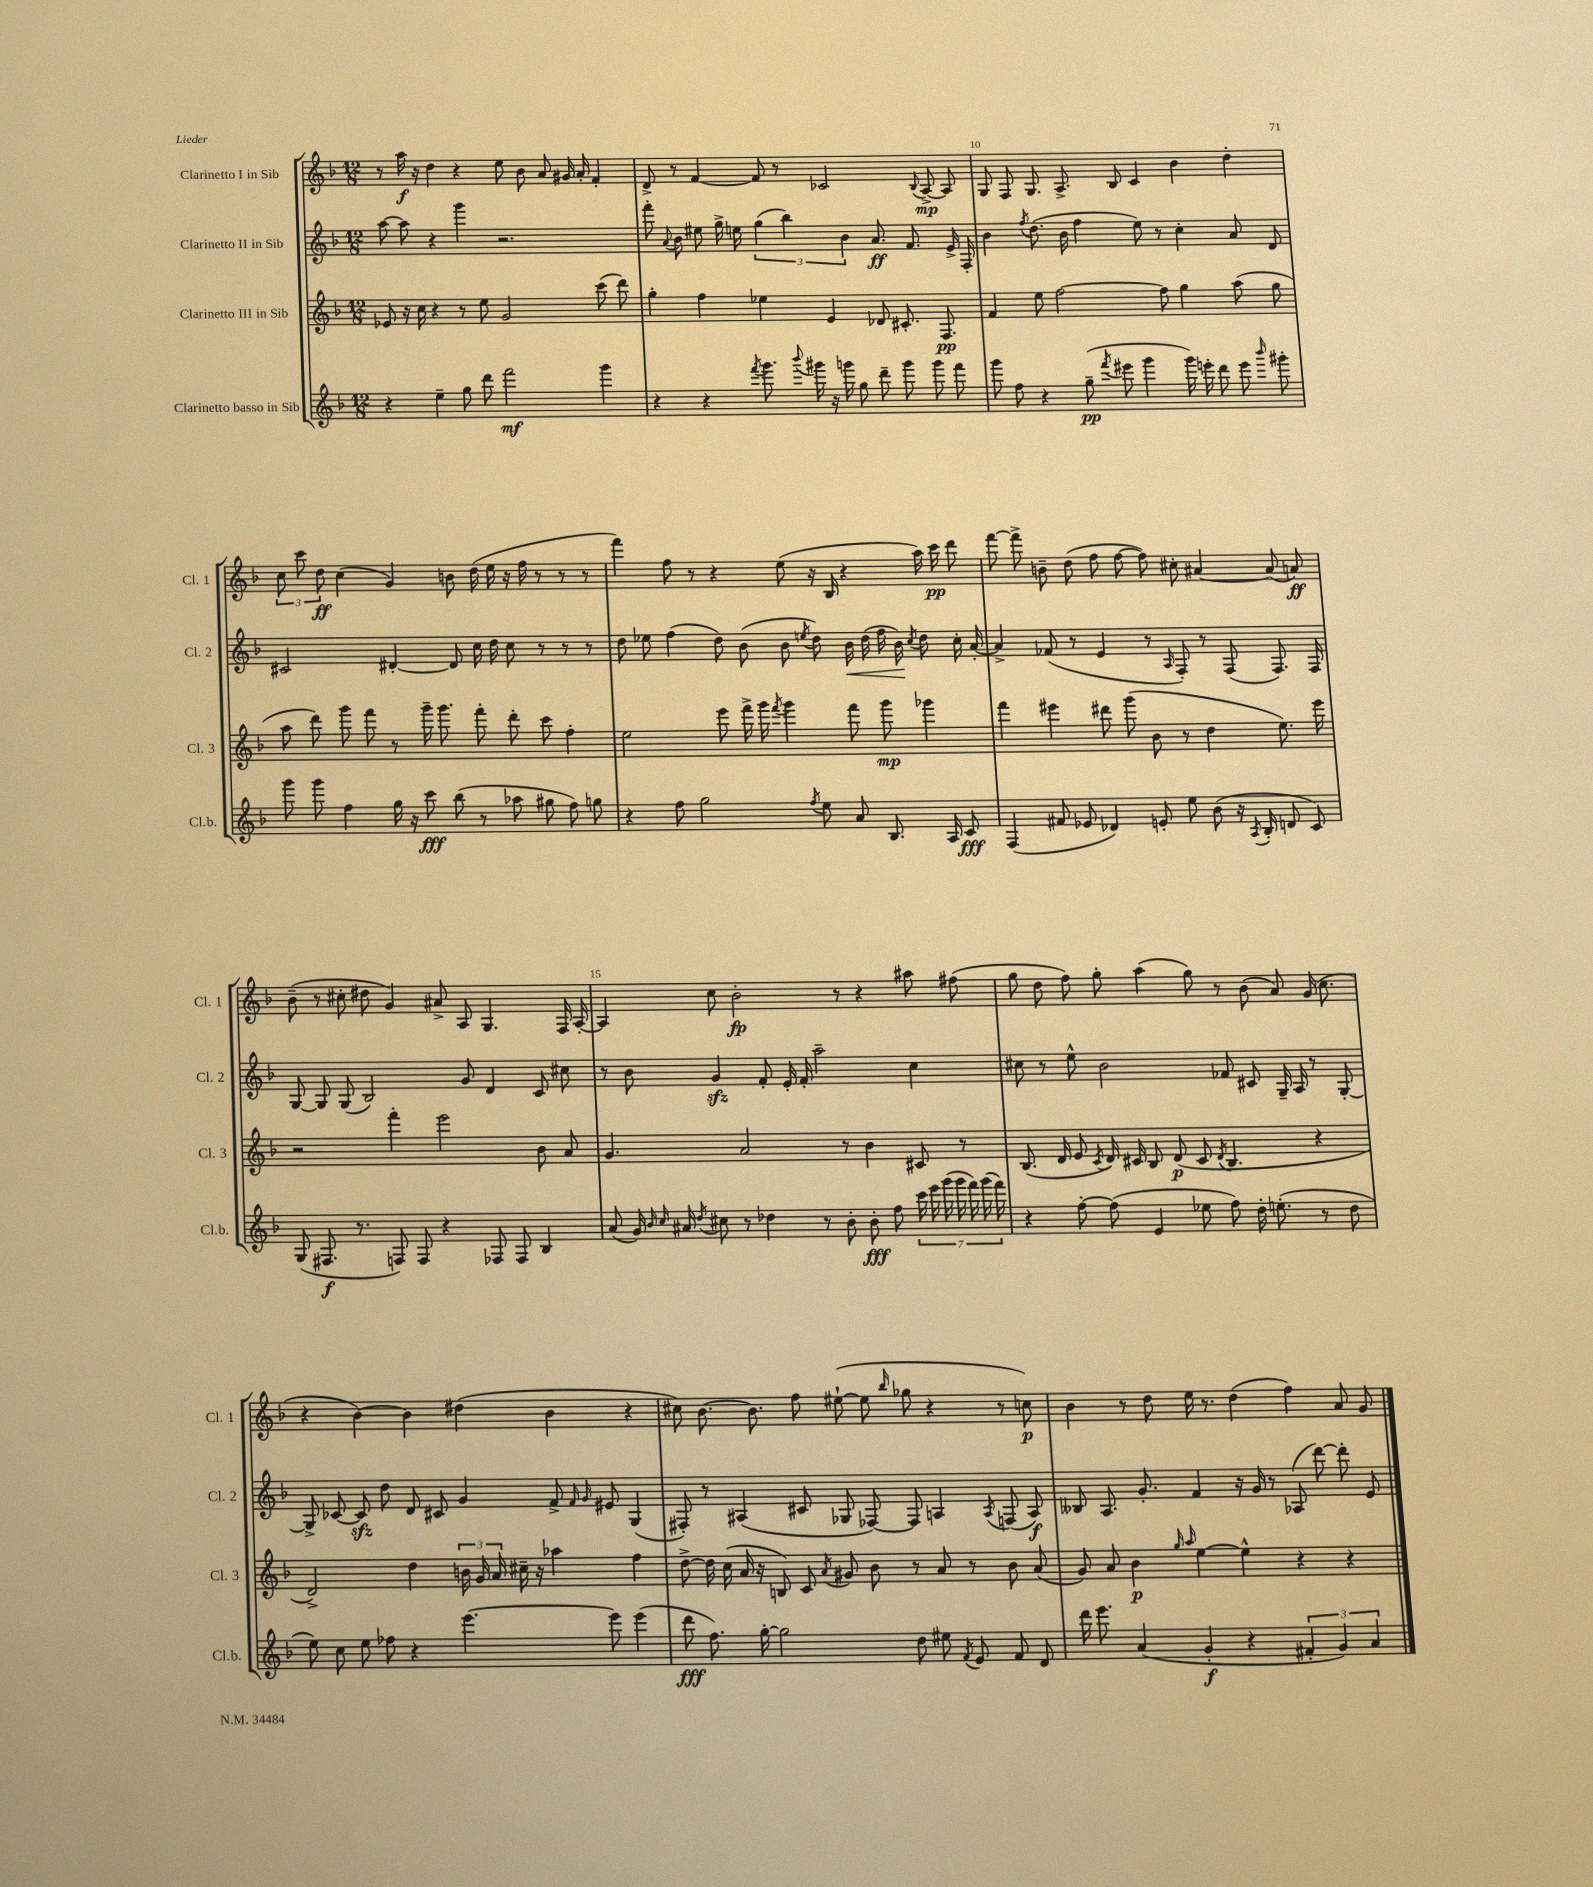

**kern	**kern	**kern	**kern
*staff4	*staff3	*staff2	*staff1
*clefG2	*clefG2	*clefG2	*clefG2
*k[b-]	*k[b-]	*k[b-]	*k[b-]
*M12/8	*M12/8	*M12/8	*M12/8
4r	8e-	[8aa	8r
.	16r	8aa]	16aa
.	16cc	.	16r
4ee~	4r	4r	4dd
8gg	8r	4ggg	4r
8ddd	8ee	.	.
2fff	2g	2.r	8ee
.	.	.	8b-
.	.	.	8a
.	.	.	16g#
.	.	.	16a'
4ggg	(8ccc	.	4f'
.	8ddd)	.	.
=	=	=	=
4r	4gg'	8fff'	8d^
.	.	8qqa	.
.	.	8b-	8r
4r	4ff	8ee#	[4f
.	.	16gg^	.
.	.	16ee	.
8qfff	.	.	.
8.ggg	4ee-	(6gg	8f]
.	.	.	8r
.	.	6bb-)	.
8qqbbb-	.	.	.
16ggg#	.	.	.
16r	4e	.	2c-
16ggg	.	.	.
.	.	6b-	.
8gg	.	.	.
8ddd~	8d-	8.a	.
8ggg	8.c#'	.	.
.	.	8.f	.
.	.	.	8qqB-
8ggg	.	.	[8A^
.	8.F	.	.
8fff	.	16e^	8A]
.	.	16F'	.
=	=	=	=
8ggg	4f	4b-	8G
8ff	.	.	8F
.	.	8qff	.
4r	8ee	(8.dd	8.G
.	[2ff	.	.
.	.	16b-	8.A^
(8gg~	.	4ff	.
8qfff	.	.	.
8eee#	.	.	8B-
4ggg	.	8ee)	4c
.	8ff]	8r	.
16ggg)	4gg	4cc'	4b-
16eee'	.	.	.
8ddd	.	.	.
8eee	(8aa	8a	4dd'
16qqbbb-	.	.	.
8ggg#'	8gg	8d	.
=	=	=	=
8ggg	8aa	2c#	12cc
.	.	.	12ccc
8ggg	8ddd)	.	.
.	.	.	12dd
4ff	8ggg	.	(4cc
.	8fff	.	.
16gg	8r	[4d#'	4g)
16r	.	.	.
8ccc	16ggg~	.	.
.	8.ggg	.	.
(8bb-	.	8d#]	8b
8r	8fff'	16cc	(16dd
.	.	16dd	16ee
8aa-	8ddd'	8cc	16r
.	.	.	16ff
8gg#	8ccc	8r	8r
8ff)	4ff'	8r	8r
8gg	.	8r	8r
=	=	=	=
4r	2ee	8dd	4fff)
.	.	8ee-	.
8ff	.	(4ff	8ff
2gg	.	.	8r
.	8eee	8dd)	4r
.	16fff^	(8b-	.
.	16ggg	.	.
.	8qfff	.	.
.	4ggg	8b-	(8ee
8qff	.	8qee	.
8ee	.	8dd)	16r
.	.	.	16B-
8a	8fff	16b-	4r
.	.	(16dd	.
8.B-	8ggg	16ff	.
.	.	16b-)	.
.	.	8qcc	.
.	4ggg-	8dd	16aa)
16A	.	.	16ccc
8c	.	16cc'	8ddd
.	.	[16a'	.
=	=	=	=
(4F	4fff	4a^]	[8fff
.	.	.	8fff^]
8f#	4eee#	(8f-	8b~
8e-	.	8r	(8dd
4d-)	8ddd#	4e	8ff
.	(8ggg	.	[8ff
8e'	8b-	8r	8ff])
.	.	16qqA	.
8ee	8r	8F')	8cc#'
(8b-	4dd	8r	[4a#
16r	.	(8F	.
8qA	.	.	.
16B-'	.	.	.
8d	8.ee)	8.F)	(8a#]
8c)	.	.	8a)
.	16eee#	16F	.
=	=	=	=
(8G	2r	[8G	(8b-~
8.F#	.	8G]	8r
.	.	(8G	8cc#'
8.r	.	.	.
.	.	2B-)	8dd#
8F)	4fff'	.	4g)
8F	.	.	.
4r	2eee	.	8a#^
.	.	8g	8A
8F-	.	4d	4.G
8F-	.	.	.
4B-	8b-	8c	.
.	8a	8cc#	16F
.	.	.	[16A'
=	=	=	=
(8a	4.g	8r	4A]
16g)	.	8b-	.
16qqb-	.	.	.
16qqcc	.	.	.
16a#	.	.	.
8qdd	.	.	.
8cc#	.	4g	8cc
8r	2a	.	2b-'
4dd-	.	8f'	.
.	.	16e'	.
.	.	16f'	.
8r	.	2aa~	.
8b-'	8r	.	8r
8b-'	4b-	.	4r
8ff	.	.	.
28ccc	8c#	4cc	8aa#
28eee	.	.	.
(28ggg	.	.	.
28ggg	.	.	.
.	8r	.	(8ff#
28fff)	.	.	.
(28ggg	.	.	.
28fff)	.	.	.
=	=	=	=
4r	(8.B-	8cc#	8gg
.	.	8r	8dd
.	16d	.	.
[8ff'	8e	8ee^^	8ff)
.	8qc	.	.
(8ff]	16d)	2b-	8gg'
.	16c#	.	.
4e	8B-	.	(4aa
.	(8d	.	.
8ee-	8c#	.	8gg)
.	8qd	.	.
8ff)	4.B-	8f-	8r
16dd'	.	8c#	(8b-
(8.ee'	.	.	.
.	.	16G~	8a)
.	.	16A	.
8r	4r	8r	(16g
.	.	.	8.cc
8dd	.	[8G'	.
=	=	=	=
8ee)	2d^)	8G^]	4r
8cc	.	[8c-	.
8ee	.	8c-]	[4b-)
8ff-	.	8dd	.
4r	4dd	8d	4b-]
.	.	8c#	.
[4.eee	24b	4g	(4dd#
.	24g	.	.
.	24a	.	.
.	16cc#~	.	.
.	16r	.	.
.	4aa-	8f^	4b-
.	.	16qqf	.
.	.	16qqg	.
8eee]	.	8e#	.
(4eee	4ff	(4G	4r
=	=	=	=
8ddd	[8dd^	8F#')	8cc#)
8.ff)	16dd]	8r	[8.b-
.	(16cc	.	.
.	16a	(4A#	.
[16gg'	16r	.	8.b-]
2gg]	8B)	.	.
.	8c	8c#	8ff
.	8qa	.	.
.	8g#	8G-	([8ee#`
.	8b-	[8F-)	8ee#]
.	.	.	16qqbb-
8dd	8r	8F-]	8gg-
8ee#	8a	4A	4r
8qf	.	.	.
8e	8r	.	.
.	.	8qA	.
8f	8b-	(8F	8r
8d	(8a	8A)	8cc)
=	=	=	=
16ddd	8g)	8B--	4b-
8.eee	.	.	.
.	8a	8.A	.
(4a	4b-	.	8r
.	.	8.g'	.
.	.	.	8dd
.	16qqgg	.	.
.	16qqaa	.	.
4g'	[4ee	4f	16ee
.	.	.	8.r
4r	4ee^^]	16r	(4dd
.	.	16g	.
.	.	8r	.
6f#'	4r	(8A-	4ff)
.	.	[8ddd)	.
6g)	.	.	.
.	4r	8ddd']	8a
6a	.	.	.
.	.	8e	8g
==	==	==	==
*-	*-	*-	*-
